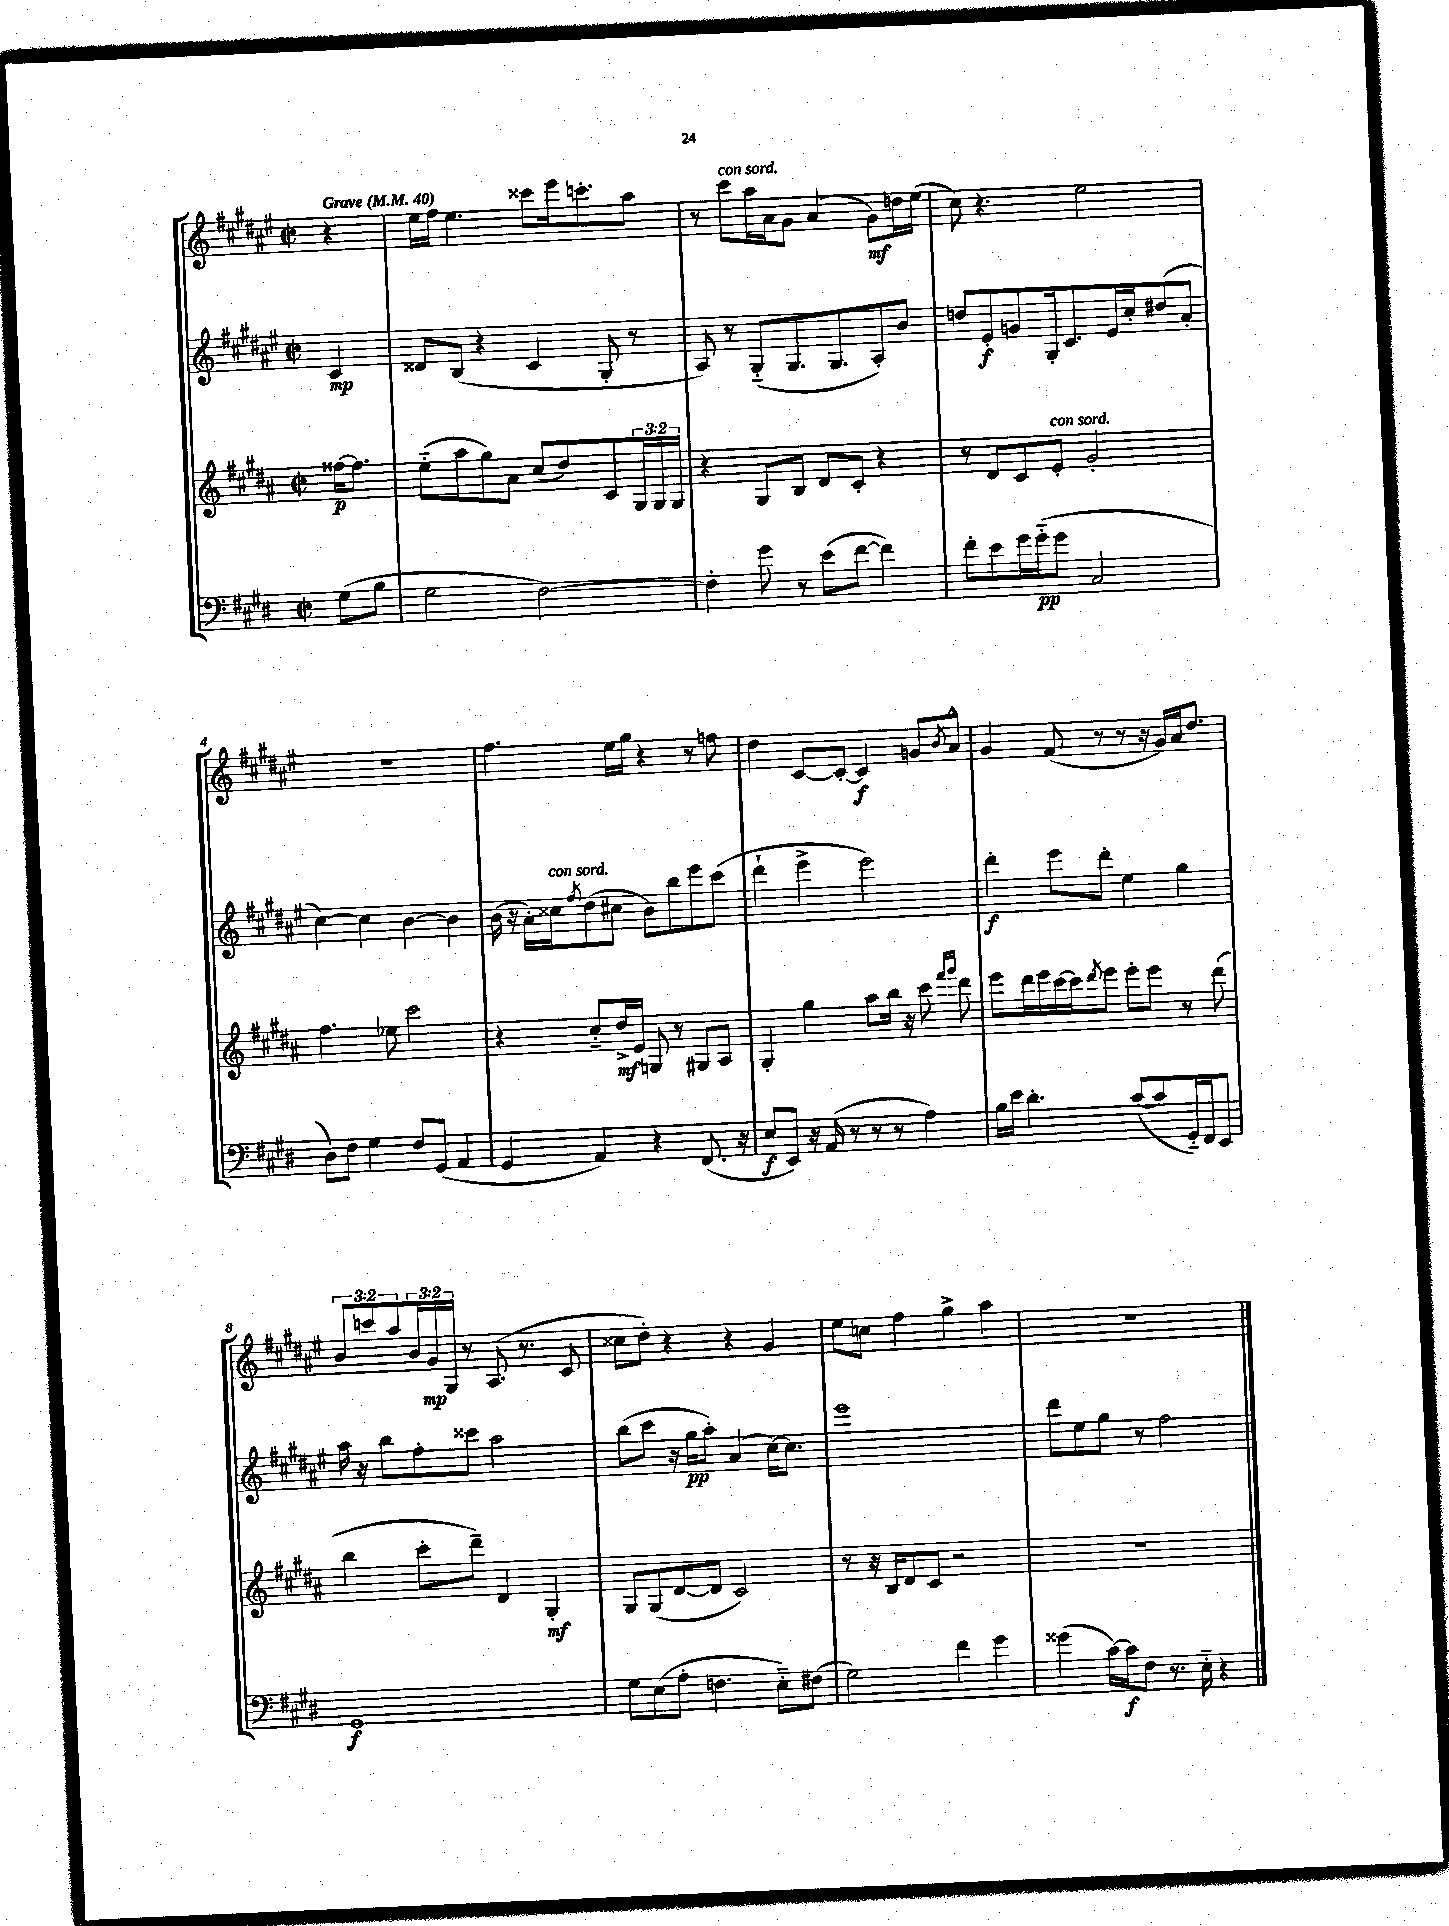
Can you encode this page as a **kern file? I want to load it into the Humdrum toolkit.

**kern	**dynam	**kern	**dynam	**kern	**dynam	**kern	**dynam
*part4	*part4	*part3	*part3	*part2	*part2	*part1	*part1
*staff4	*staff4	*staff3	*staff3	*staff2	*staff2	*staff1	*staff1
*clefF4	*	*clefG2	*	*clefG2	*	*clefG2	*
*k[f#c#g#d#]	*	*k[f#c#g#d#a#]	*	*k[f#c#g#d#a#e#]	*	*k[f#c#g#d#a#e#]	*
*M2/2	*	*M2/2	*	*M2/2	*	*M2/2	*
*met(c|)	*	*met(c|)	*	*met(c|)	*	*met(c|)	*
*MM40	*	*MM40	*	*MM40	*	*MM40	*
=	=	=	=	=	=	=	=
!	!	!	!	!	!	!LO:TX:a:B:t=Grave	!
(8G#\L	.	[16ff##X\KL	p	4c#/	mp	4r	.
.	.	8.ff##\J]	.	.	.	.	.
8B\J	.	.	.	.	.	.	.
=1	=1	=1	=1	=1	=1	=1	=1
2G#\	.	(8ee\L	.	8d##X/L	.	16ee#\LL	.
.	.	.	.	.	.	16ff#\JJ	.
.	.	8aa#\	.	(8B/J	.	4.ee#\	.
.	.	8gg#\)	.	4r	.	.	.
.	.	8a#\J	.	.	.	.	.
[2F#\)	.	(8cc#/L	.	4c#/	.	8ccc##X\L	.
.	.	8dd#/)	.	.	.	16eee#\k	.
.	.	.	.	.	.	8.cccn'\	.
.	.	8c#/	.	8G#'/	.	.	.
.	.	24G#/L	.	8r	.	8aa#\J	.
.	.	24G#/	.	.	.	.	.
.	.	24G#/JJ	.	.	.	.	.
=2	=2	=2	=2	=2	=2	=2	=2
4F#'\]	.	4r	.	8A#/)	.	8r	.
!	!	!	!	!	!	!LO:TX:a:i:t=con sord.	!
.	.	.	.	8r	.	8ccc#\L	.
8g#\	.	8G#/L	.	(8G#/L	.	16aa#\L	.
.	.	.	.	.	.	16a#\J	.
8r	.	8B/J	.	8.G#/	.	8g#\J	.
(8e\L	.	8d#/L	.	.	.	(4a#/	.
.	.	.	.	8.G#/	.	.	.
[8f#\J	.	8c#'/J	.	.	.	.	.
4f#\])	.	4r	.	8A#'/)	.	8g#\L)	mf
.	.	.	.	8b/J	.	16ddn\L	.
.	.	.	.	.	.	(16ee#\JJ	.
=3	=3	=3	=3	=3	=3	=3	=3
8f#'\L	.	8r	.	8ddn/L	.	8cc#\)	.
8e\	.	8d#/L	.	8e#'/	f	4.r	.
16g#\L	.	8c#/	.	8gn/	.	.	.
(16g#\J	pp	.	.	.	.	.	.
!	!	!LO:TX:a:i:t=con sord.	!	!	!	!	!
8g#\J	.	8e'/J	.	16G#'/k	.	.	.
.	.	.	.	8.c#/	.	.	.
2C#/	.	2g#'/	.	.	.	2ee#\	.
.	.	.	.	16e#/L	.	.	.
.	.	.	.	16cc#'/J	.	.	.
.	.	.	.	(8dd#X/	.	.	.
.	.	.	.	8a#'/J	.	.	.
!!LO:LB:g=z
=4	=4	=4	=4	=4	=4	=4	=4
8D#\L)	.	4.ff#\	.	[4cc#\)	.	1r	.
8F#\J	.	.	.	.	.	.	.
4G#\	.	.	.	4cc#\]	.	.	.
.	.	8ee-X\	.	.	.	.	.
8F#/L	.	2ccc#\	.	[4b\	.	.	.
(8GG#/J	.	.	.	.	.	.	.
4AA/	.	.	.	4b\]	.	.	.
=5	=5	=5	=5	=5	=5	=5	=5
4GG#/	.	4r	.	(16b\	.	4.ff#\	.
.	.	.	.	16r	.	.	.
.	.	.	.	16a#'\LL)	.	.	.
!	!	!	!	!LO:TX:a:i:t=con sord.	!	!	!
.	.	.	.	16cc##X\J	.	.	.
.	.	.	.	8qff#/	.	.	.
4AA/)	.	8cc#/L	.	(8dd#\	.	.	.
.	.	16dd#^/L	mf	8cc#X\J	.	16ee#\LL	.
.	.	16e/JJ	.	.	.	16gg#\JJ	.
4r	.	8Gn/	.	8b\L)	.	4r	.
.	.	8r	.	8bb\	.	.	.
(8.FF#/	.	8G#X/L	.	8eee#\	.	8r	.
.	.	8A#/J	.	(8ccc#\J	.	8ffn\	.
16r	.	.	.	.	.	.	.
=6	=6	=6	=6	=6	=6	=6	=6
8E/L	f	4G#'/	.	4ddd#`\	.	4dd#\	.
8EE/J)	.	.	.	.	.	.	.
16r	.	4gg#\	.	4eee#^\	.	[8c#/L	.
(16AA/	.	.	.	.	.	.	.
8r	.	.	.	.	.	8c#'/J_	.
8r	.	8aa#\L	.	2eee#\)	.	4c#/]	f
8r	.	16bb\Jk	.	.	.	.	.
.	.	16r	.	.	.	.	.
4A\)	.	8ccc#\	.	.	.	8gn/L	.
.	.	16qqfff#/LL	.	.	.	.	.
.	.	16qqggg#/JJ	.	.	.	8qb/	.
.	.	8ddd#\	.	.	.	8a#^^/J	.
=7	=7	=7	=7	=7	=7	=7	=7
16B\LL	.	8eee\L	.	4ddd#'\	f	4g#/	.
16e\JJ	.	.	.	.	.	.	.
4.d#'\	.	16ddd#\L	.	.	.	.	.
.	.	16eee\	.	.	.	.	.
.	.	[16ccc#\	.	8eee#\L	.	(8f#/	.
.	.	16ccc#\J]	.	.	.	.	.
.	.	8qddd#/	.	.	.	.	.
.	.	8eee\J	.	8ddd#'\J	.	8r	.
([8c#/L	.	8eee'\L	.	4ee#\	.	8r	.
8c#/]	.	8eee\J	.	.	.	16r	.
.	.	.	.	.	.	16g#/LL)	.
16GG#/L)	.	8r	.	4gg#\	.	16a#/J	.
16FF#/J	.	.	.	.	.	8.dd#/J	.
8EE/J	.	(8ddd#\	.	.	.	.	.
!!LO:LB:g=z
=8	=8	=8	=8	=8	=8	=8	=8
1GG#	f	4bb\	.	16aa#\	.	12b/L	.
.	.	.	.	16r	.	.	.
.	.	.	.	.	.	12cccn/	.
.	.	.	.	8bb\L	.	.	.
.	.	.	.	.	.	12aa#/	.
.	.	8ccc#'\L	.	8ff#'\	.	24b/L	.
.	.	.	.	.	.	24g#/	mp
.	.	.	.	.	.	24G#/JJ	.
.	.	8ddd#~\J)	.	8ccc##X\J	.	8r	.
.	.	4d#/	.	2aa#\	.	(8.A#/	.
.	.	.	.	.	.	8.r	.
.	.	4G#'/	mf	.	.	.	.
.	.	.	.	.	.	8c#/	.
=9	=9	=9	=9	=9	=9	=9	=9
8G#\L	.	8G#/L	.	(8bb\L	.	8cc##X\L	.
(8E\	.	(8G#/	.	8ccc#\J	.	8dd#'\J)	.
8A'\J	.	[8d#/	.	16r	.	4r	.
.	.	.	.	16gg#\KL	pp	.	.
4.Fn\	.	8d#/J]	.	8aa#'\J)	.	.	.
.	.	2c#/)	.	(4a#/	.	4r	.
8E\L)	.	.	.	[16cc#\KL)	.	4g#/	.
.	.	.	.	8.cc#\J]	.	.	.
(8F#X\J	.	.	.	.	.	.	.
=10	=10	=10	=10	=10	=10	=10	=10
2G#\)	.	8r	.	1eee#	.	8ee#\L	.
.	.	16r	.	.	.	8ccn\J	.
.	.	16B/KL	.	.	.	.	.
.	.	8d#/	.	.	.	4ff#\	.
.	.	8c#/J	.	.	.	.	.
4f#\	.	2r	.	.	.	4gg#^\	.
4g#\	.	.	.	.	.	4aa#\	.
=11	=11	=11	=11	=11	=11	=11	=11
(4g##X\	.	1r	.	8ddd#\L	.	1r	.
.	.	.	.	8ee#\	.	.	.
[16c#\LL)	.	.	.	8gg#\J	.	.	.
16c#\J]	f	.	.	.	.	.	.
8F#\J	.	.	.	8r	.	.	.
8.r	.	.	.	2ff#\	.	.	.
16E\	.	.	.	.	.	.	.
4r	.	.	.	.	.	.	.
==	==	==	==	==	==	==	==
*-	*-	*-	*-	*-	*-	*-	*-
